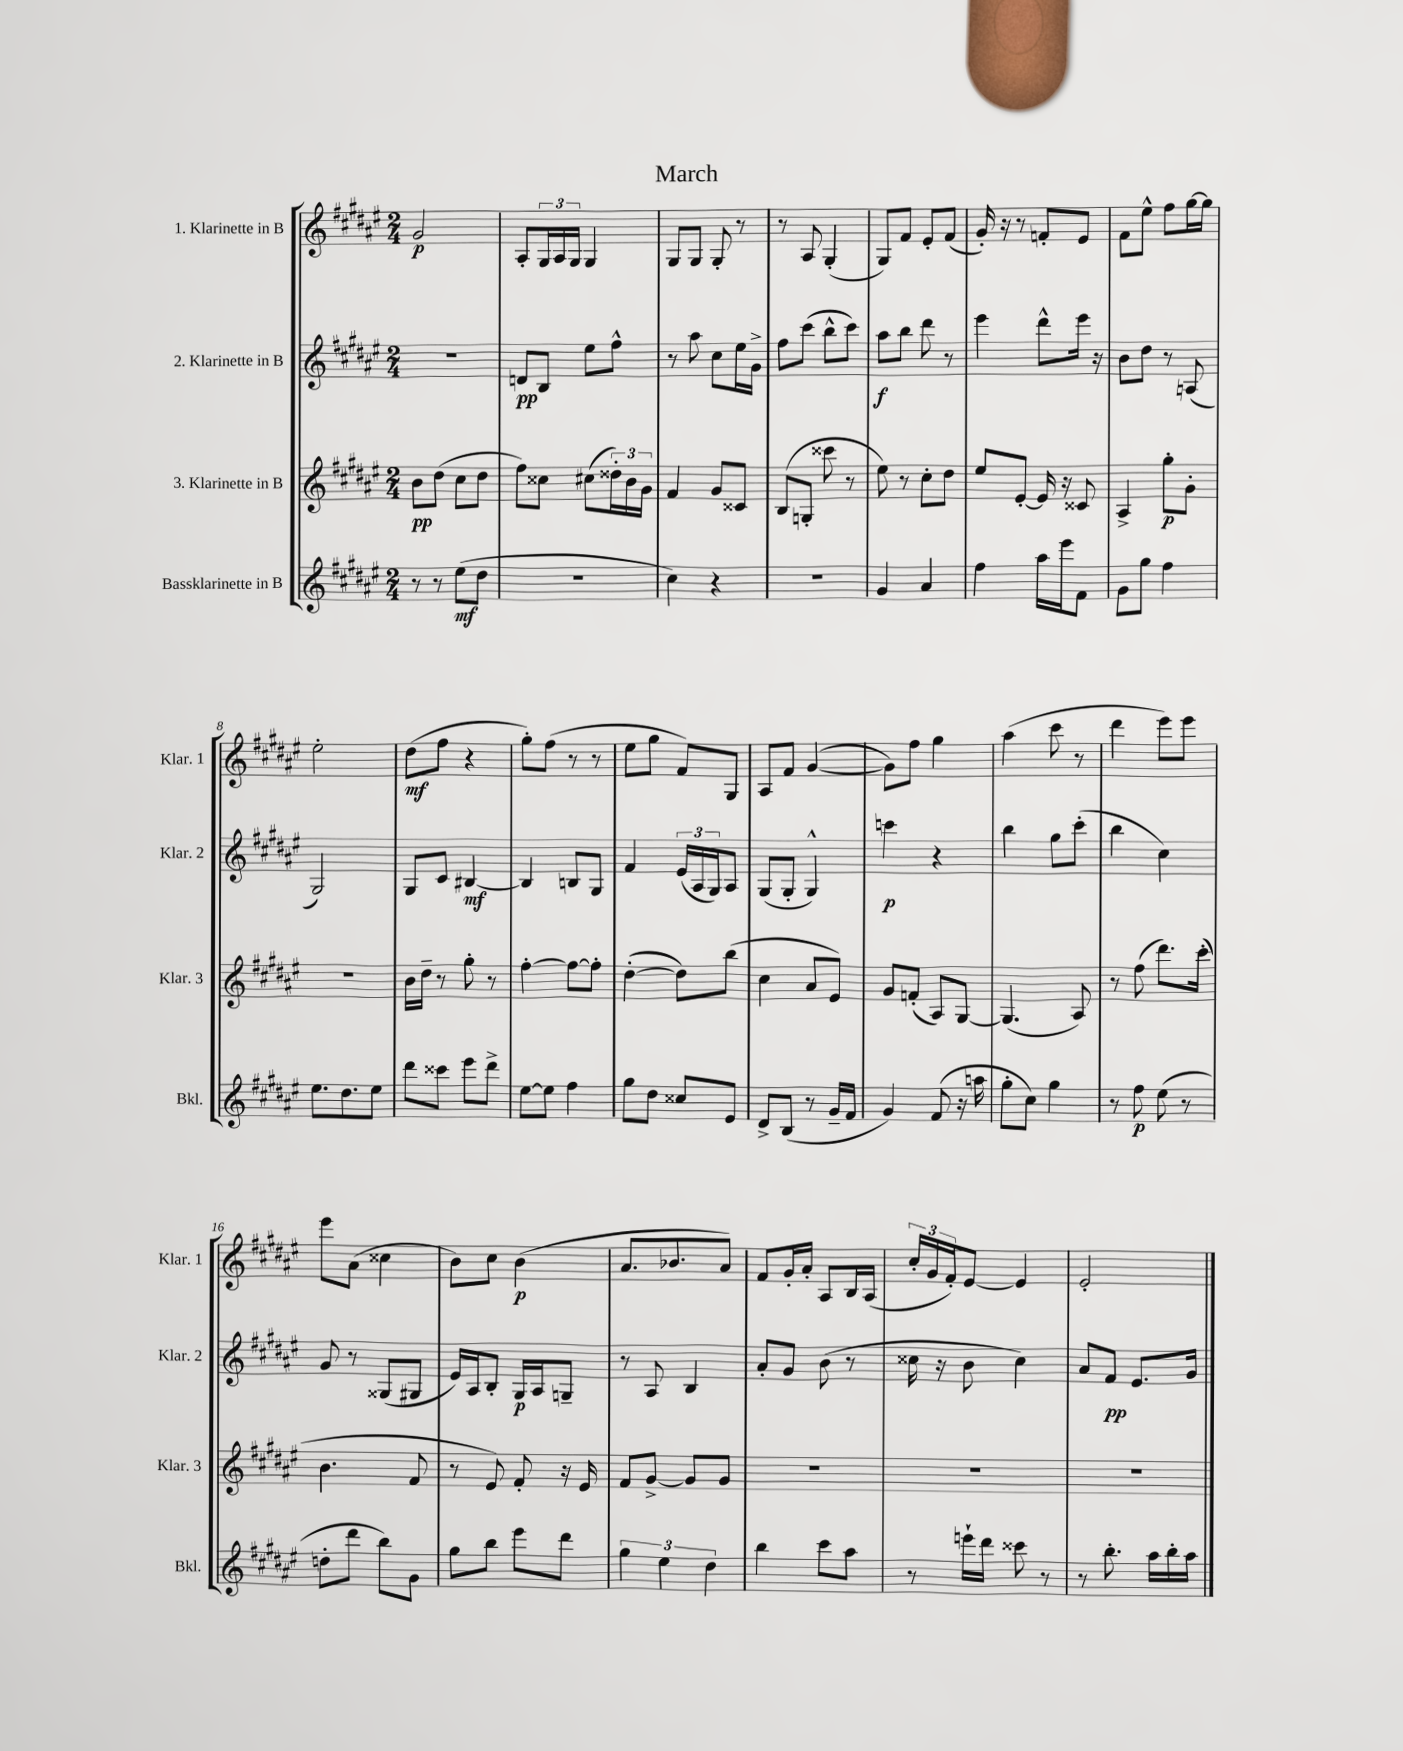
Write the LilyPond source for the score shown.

\header { title = "March" }
<<
\new StaffGroup <<
\new Staff = "s0" \with { instrumentName = "1. Klarinette in B" shortInstrumentName = "Klar. 1" } {
    \clef treble \key fis \major \numericTimeSignature \time 2/4
    gis'2\p |
    ais8-. \tuplet 3/2 { gis16 ais16 gis16 } gis4 |
    gis8 gis8 gis8-. r8 |
    r8 ais8 gis4-.( |
    gis8) fis'8 eis'8-. fis'8( |
    gis'16-.) r16 r8 f'8-. eis'8 |
    fis'8 eis''8-^ fis''8 gis''16~ gis''16 |
    eis''2-. |
    dis''8\mf( fis''8 r4 |
    gis''8-.) fis''8( r8 r8 |
    eis''8 gis''8 fis'8) gis8 |
    ais8 fis'8 gis'4~( |
    gis'8) fis''8 gis''4 |
    ais''4( cis'''8 r8 |
    dis'''4 eis'''8) eis'''8 |
    eis'''8 ais'8( cisis''4 |
    b'8) cis''8 b'4\p( |
    ais'8. bes'8. ais'8) |
    fis'8 gis'16-. ais'16-. ais8 b16 ais16( |
    \tuplet 3/2 { cis''16-. gis'16 fis'16-.) } eis'8~ eis'4 |
    eis'2-. \bar "|." |
}
\new Staff = "s1" \with { instrumentName = "2. Klarinette in B" shortInstrumentName = "Klar. 2" } {
    \clef treble \key fis \major \numericTimeSignature \time 2/4
    R2 |
    d'8\pp b8 eis''8 fis''8-^ |
    r8 ais''8 cis''8 eis''16 gis'16-> |
    fis''8 cis'''8( b''8-^ cis'''8) |
    ais''8\f b''8 dis'''8 r8 |
    eis'''4 dis'''8-^ eis'''16 r16 |
    b'8 dis''8 r8 a8( |
    gis2) |
    gis8 cis'8 bis4~\mf |
    bis4 b8 gis8 |
    fis'4 \tuplet 3/2 { eis'16( ais16 gis16) } ais8 |
    gis8( gis8-. gis4-^) |
    c'''4\p r4 |
    b''4 gis''8 cis'''8-.( |
    b''4 cis''4) |
    gis'8 r8 gisis8( gis8 |
    eis'16) ais16 b8-. gis16\p ais16 g8-- |
    r8 ais8 b4 |
    ais'8-. gis'8 b'8( r8 |
    cisis''16 r16 b'8 cisis''4) |
    ais'8 fis'8\pp eis'8. gis'16 \bar "|." |
}
\new Staff = "s2" \with { instrumentName = "3. Klarinette in B" shortInstrumentName = "Klar. 3" } {
    \clef treble \key fis \major \numericTimeSignature \time 2/4
    b'8\pp dis''8( cis''8 dis''8 |
    fis''8) cisis''8 cis''8( \tuplet 3/2 { disis''16-.) b'16 gis'16 } |
    fis'4 gis'8 cisis'8 |
    b8( g8-. cisis'''8 r8 |
    eis''8) r8 cis''8-. dis''8 |
    eis''8 eis'8~-. eis'16 r16 cisis'8 |
    ais4-> gis''8-.\p gis'8-. |
    R2 |
    b'16 dis''16-- r8 gis''8-. r8 |
    fis''4~-. fis''8~ fis''8-. |
    dis''4~-.( dis''8) b''8( |
    cis''4 ais'8 eis'8) |
    gis'8 f'8-.( ais8) gis8~ |
    gis4.( ais8) |
    r8 fis''8( dis'''8.) cis'''16-.( |
    b'4. fis'8 |
    r8 eis'8) fis'8-. r16 eis'16 |
    fis'8 gis'8~-> gis'8 gis'8 |
    R2 |
    R2 |
    R2 \bar "|." |
}
\new Staff = "s3" \with { instrumentName = "Bassklarinette in B" shortInstrumentName = "Bkl." } {
    \clef treble \key fis \major \numericTimeSignature \time 2/4
    r8 r8 eis''8\mf( dis''8 |
    r2 |
    cis''4) r4 |
    R2 |
    gis'4 ais'4 |
    fis''4 ais''16 eis'''16 fis'8 |
    gis'8 gis''8 fis''4 |
    eis''8. dis''8. eis''8 |
    dis'''8 cisis'''8 eis'''8 dis'''8-> |
    eis''8~ eis''8 fis''4 |
    gis''8 dis''8 cisis''8 eis'8 |
    dis'8-> b8( r8 gis'16-- fis'16 |
    gis'4) fis'8( r16 a''16 |
    gis''8-. cis''8) gis''4 |
    r8 fis''8\p eis''8( r8 |
    d''8-. dis'''8 b''8) gis'8 |
    gis''8 b''8 eis'''8 dis'''8 |
    \tuplet 3/2 { gis''4 eis''4 dis''4 } |
    b''4 cis'''8 ais''8 |
    r8 e'''16-! dis'''16 cisis'''8 r8 |
    r8 b''8.-. ais''16 b''16-. ais''16 \bar "|." |
}
>>
>>
